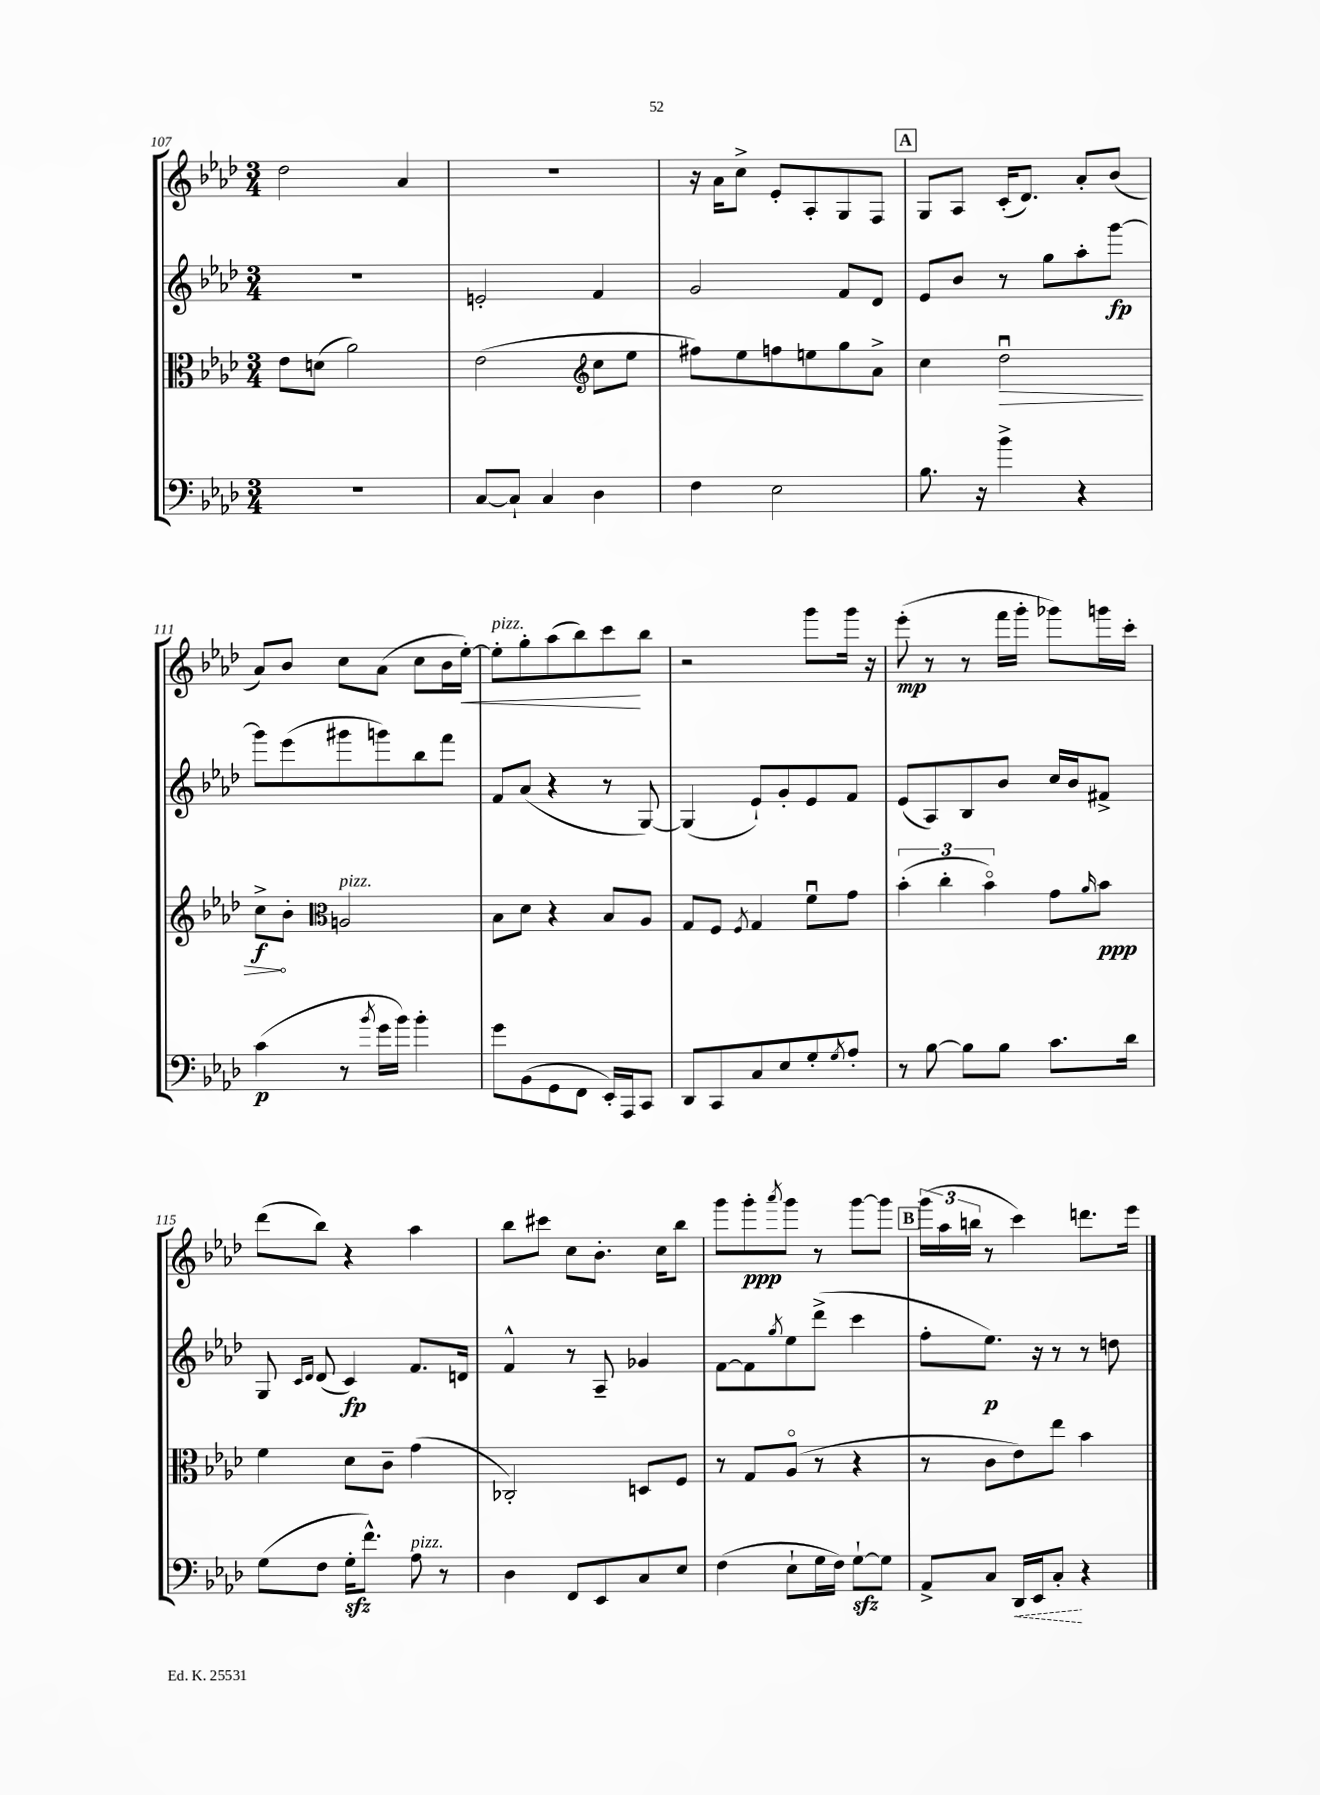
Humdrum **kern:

**kern	**dynam	**kern	**dynam	**kern	**dynam	**kern	**dynam
*part4	*part4	*part3	*part3	*part2	*part2	*part1	*part1
*staff4	*staff4	*staff3	*staff3	*staff2	*staff2	*staff1	*staff1
*clefF4	*	*clefC3	*	*clefG2	*	*clefG2	*
*k[b-e-a-d-]	*	*k[b-e-a-d-]	*	*k[b-e-a-d-]	*	*k[b-e-a-d-]	*
*M3/4	*	*M3/4	*	*M3/4	*	*M3/4	*
=107	=107	=107	=107	=107	=107	=107	=107
2.r	.	8e-\L	.	2.r	.	2dd-\	.
.	.	(8dn\J	.	.	.	.	.
.	.	2a-\)	.	.	.	.	.
.	.	.	.	.	.	4a-/	.
=108	=108	=108	=108	=108	=108	=108	=108
[8C/L	.	(2e-\	.	2en'/	.	2.r	.
8C`/J]	.	.	.	.	.	.	.
4C/	.	.	.	.	.	.	.
*	*	*clefG2	*	*	*	*	*
4D-\	.	8cc\L	.	4f/	.	.	.
.	.	8ee-\J	.	.	.	.	.
=109	=109	=109	=109	=109	=109	=109	=109
4F\	.	8ff#X\L)	.	2g/	.	16r	.
.	.	.	.	.	.	16a-\KL	.
.	.	8ee-\	.	.	.	8cc^\J	.
2E-\	.	8ffn\	.	.	.	8e-'/L	.
.	.	8een\	.	.	.	8A-'/	.
.	.	8gg\	.	8f/L	.	8G/	.
.	.	8a-^\J	.	8d-/J	.	8F/J	.
!!LO:REH:place=s1:t=A
=110	=110	=110	=110	=110	=110	=110	=110
8.B-\	.	4cc\	.	8e-/L	.	8G/L	.
.	.	.	.	8b-/J	.	8A-/J	.
16r	.	.	.	.	.	.	.
!	!	!	!LO:HP:b	!	!	!	!
4b-^\	.	2dd-u\	>	8r	.	(16c'/KL	.
.	.	.	.	.	.	8.d-/J)	.
.	.	.	.	8gg\L	.	.	.
4r	.	.	.	8aa-'\	.	8a-'/L	.
.	.	.	.	[8ggg\J	fp	(8b-/J	.
!!LO:LB:g=z
=111	=111	=111	=111	=111	=111	=111	=111
(4c\	p	8cc^\L	f	8ggg\L]	.	8a-/L)	.
.	.	8b-'\J	]	(8eee-\	.	8b-/J	.
*	*	*clefC3	*	*	*	*	*
!	!	!LO:TX:a:i:t=pizz.	!	!	!	!	!
8r	.	2An/	.	8ggg#X\	.	8cc\L	.
8qb-/	.	.	.	.	.	.	.
16g\LL	.	.	.	8gggn\)	.	(8a-\J	.
16b-\JJ)	.	.	.	.	.	.	.
4b-'\	.	.	.	8bb-\	.	8cc\L	.
.	.	.	.	8fff\J	.	16b-\L	.
!	!	!	!	!	!	!	!LO:HP:b
.	.	.	.	.	.	[16ee-'\JJ)	<
=112	=112	=112	=112	=112	=112	=112	=112
!	!	!	!	!	!	!LO:TX:a:i:t=pizz.	!
8g\L	.	8B-\L	.	8f/L	.	8ee-'\L]	.
(8BB-\	.	8d-\J	.	(8a-/J	.	8gg'\	.
8GG\	.	4r	.	4r	.	(8aa-\	.
8FF\J	.	.	.	.	.	8bb-\)	.
16EE-'/LL)	.	8B-/L	.	8r	.	8ccc\	.
16AAA-/J	.	.	.	.	.	.	.
8CC/J	.	8A-/J	.	[8G/)	.	8bb-\J	[
=113	=113	=113	=113	=113	=113	=113	=113
8DD-/L	.	8G/L	.	(4G/]	.	2r	.
8CC/	.	8F/J	.	.	.	.	.
.	.	8qF/	.	.	.	.	.
8C/	.	4G/	.	8e-`/L)	.	.	.
8E-/	.	.	.	8g'/	.	.	.
8G'/	.	8fu\L	.	8e-/	.	8ggg\L	.
8qG/	.	.	.	.	.	.	.
8A-'/J	.	8g\J	.	8f/J	.	16ggg\Jk	.
.	.	.	.	.	.	16r	.
=114	=114	=114	=114	=114	=114	=114	=114
8r	.	(6b-'\	.	(8e-/L	.	(8eee-'\	mp
[8B-\	.	.	.	8A-/)	.	8r	.
.	.	6cc'\	.	.	.	.	.
8B-\L]	.	.	.	8B-/	.	8r	.
.	.	6b-\)	.	.	.	.	.
8B-\J	.	.	.	8b-/J	.	16fff\LL	.
.	.	.	.	.	.	16ggg'\JJ	.
8.c\L	.	8g\L	.	16cc/LL	.	8ggg-X\L)	.
.	.	.	.	16b-/J	.	.	.
.	.	16qqa-/	.	.	.	.	.
.	.	8b-\J	ppp	8f#X^/J	.	16gggn\L	.
16d-\Jk	.	.	.	.	.	16ccc'\JJ	.
!!LO:LB:g=z
=115	=115	=115	=115	=115	=115	=115	=115
(8G\L	.	4f\	.	8G/	.	(8ddd-\L	.
.	.	.	.	16qqc/LL	.	.	.
.	.	.	.	16qqd-/JJ	.	.	.
8F\J	.	.	.	(8d-/	.	8bb-\J)	.
16Gzz'\KL	.	8d-\L	.	4c/)	fp	4r	.
8.f^^\J)	.	.	.	.	.	.	.
.	.	8c~\J	.	.	.	.	.
!LO:TX:a:i:t=pizz.	!	!	!	!	!	!	!
8A-\	.	(4g\	.	8.f/L	.	4aa-\	.
8r	.	.	.	.	.	.	.
.	.	.	.	16dn/Jk	.	.	.
=116	=116	=116	=116	=116	=116	=116	=116
4D-\	.	2C-X'/)	.	4f^^/	.	8bb-\L	.
.	.	.	.	.	.	8ccc#X\J	.
8FF/L	.	.	.	8r	.	8cc\L	.
8EE-/	.	.	.	8A-~/	.	8.b-'\J	.
8C/	.	8Dn/L	.	4g-X/	.	.	.
.	.	.	.	.	.	16cc\KL	.
8E-/J	.	8F/J	.	.	.	8bb-\J	.
=117	=117	=117	=117	=117	=117	=117	=117
(4F\	.	8r	.	[8f\L	.	8ggg\L	.
.	.	8G/L	.	8f\]	.	8ggg'\	ppp
.	.	.	.	8qgg/	.	8qaaa-/	.
8E-`\L	.	(8A-/J	.	8ee-\	.	8ggg\J	.
16G\L	.	8r	.	(8ddd-^\J	.	8r	.
16F\JJ)	.	.	.	.	.	.	.
[8Gzz`\L	.	4r	.	4ccc\	.	[8ggg\L	.
8G\J]	.	.	.	.	.	8ggg\J]	.
!!LO:REH:place=s1:t=B
=118	=118	=118	=118	=118	=118	=118	=118
8AA-^/L	.	8r	.	8ff'\L	.	(24ggg\LL	.
.	.	.	.	.	.	24aa-\	.
.	.	.	.	.	.	24bbn\JJ	.
8C/J	.	8c\L	.	8.ee-\J)	p	8r	.
!	!LO:HP:b	!	!	!	!	!	!
16DD-/LL	<	8e-\)	.	.	.	4ccc\)	.
16EE-/J	.	.	.	16r	.	.	.
8C'/J	.	8ee-\J	.	8r	.	.	.
4r	[	4b-\	.	8r	.	8.dddn\L	.
.	.	.	.	8ddn\	.	.	.
.	.	.	.	.	.	16eee-\Jk	.
==	==	==	==	==	==	==	==
*-	*-	*-	*-	*-	*-	*-	*-
